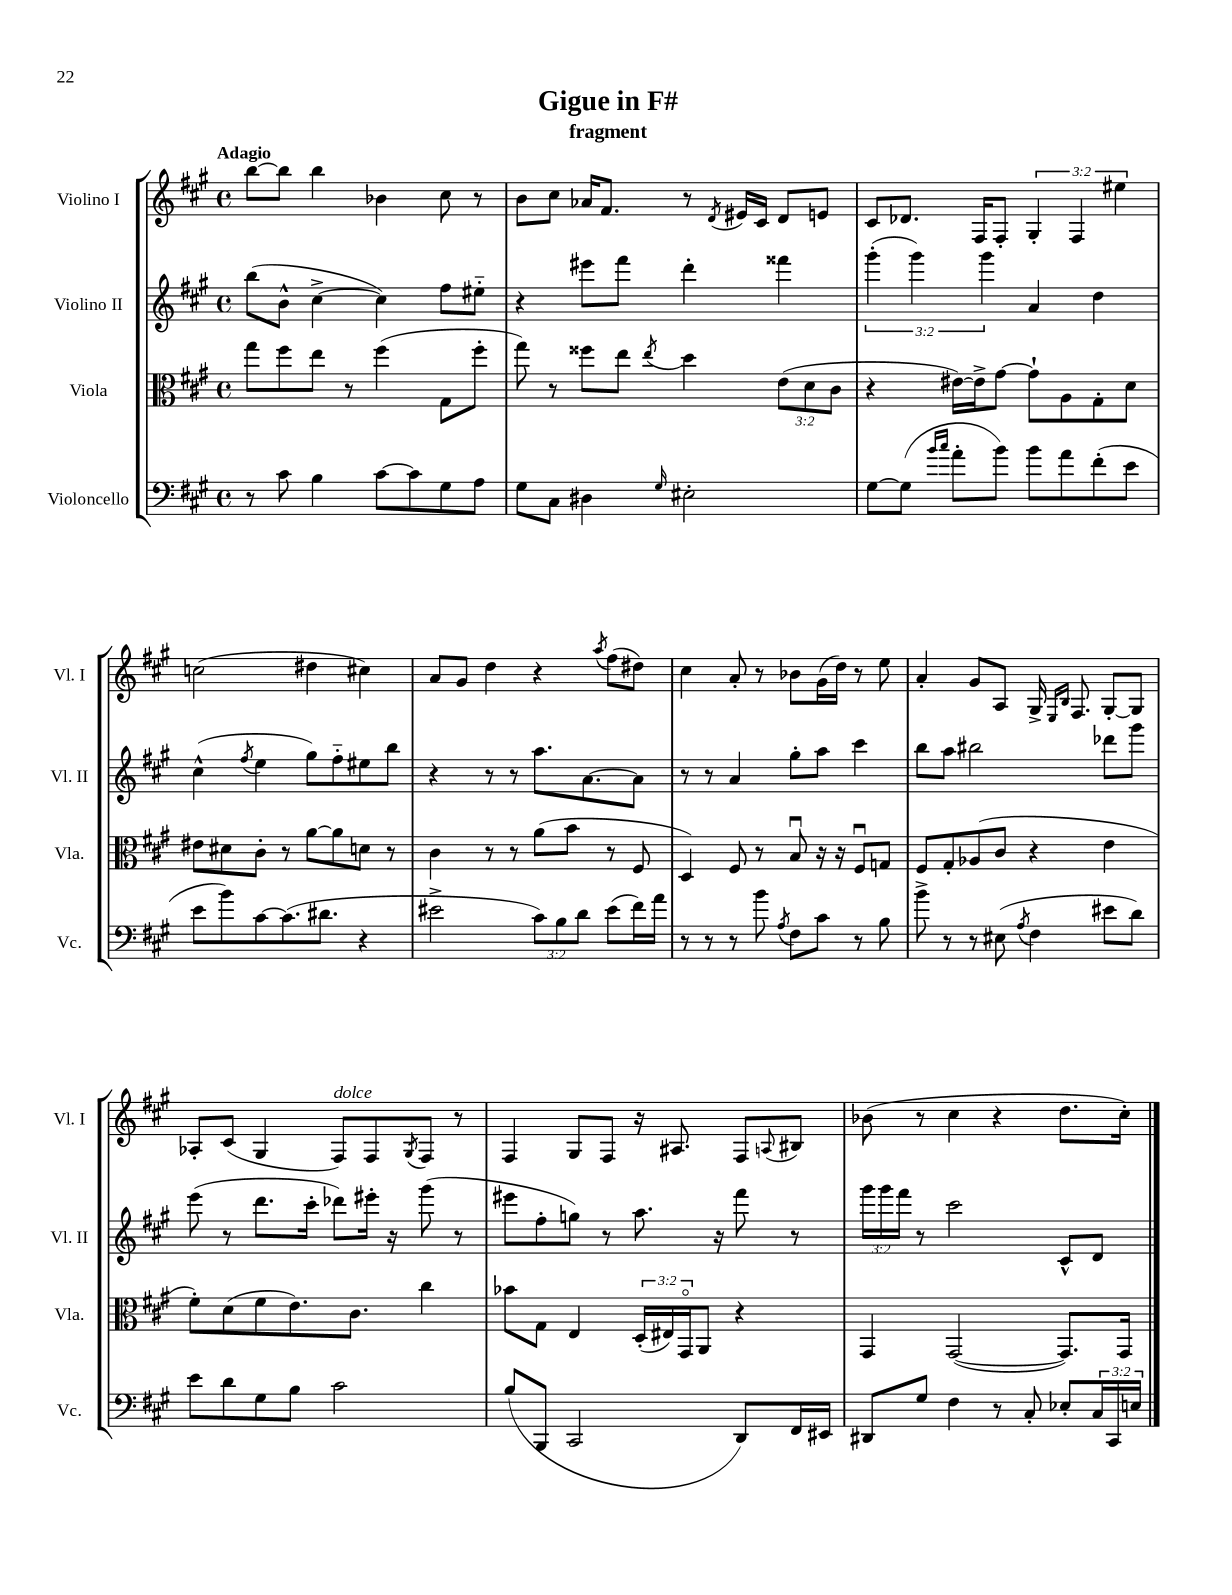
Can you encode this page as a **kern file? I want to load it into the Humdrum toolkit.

**kern	**kern	**kern	**kern
*staff4	*staff3	*staff2	*staff1
*clefF4	*clefC3	*clefG2	*clefG2
*k[f#c#g#]	*k[f#c#g#]	*k[f#c#g#]	*k[f#c#g#]
*M4/4	*M4/4	*M4/4	*M4/4
*met(c)	*met(c)	*met(c)	*met(c)
8r	8gg#	(8bb	[8bb
8c#	8ff#	8b^^	8bb]
4B	8ee	[4cc#^	4bb
.	8r	.	.
[8c#	(4ff#	4cc#])	4b-
8c#]	.	.	.
8G#	8G#	8ff#	8cc#
8A	8ff#'	8ee#'~	8r
=	=	=	=
8G#	8gg#)	4r	8b
8C#	8r	.	8cc#
4D#	8ff##	8eee#	16a-
.	.	.	8.f#
.	8ee	8fff#	.
16qqG#	8qee	.	.
2E#'	4dd	4ddd'	8r
.	.	.	8qd
.	.	.	16e#
.	.	.	16c#
.	(12e	4fff##	8d
.	12d	.	.
.	.	.	8e
.	12c#	.	.
=	=	=	=
[8G#	4r	(6ggg#'	8c#
(8G#]	.	.	8.d-
.	.	6ggg#)	.
16qqb	.	.	.
16qqcc#	.	.	.
8a'	[16e#)	.	.
.	16e#^]	.	16F#
.	.	6ggg#	.
8b)	[8g#	.	8F#'
8b	8g#`]	4a	6G#'
8a	8A	.	.
.	.	.	6F#
(8f#'	8G#'	4dd	.
.	.	.	6ee#
8e	8d	.	.
=	=	=	=
8e	8e#	(4cc#^^	(2cc
8b)	8d#	.	.
.	.	8qff#	.
[8c#	8c#'	4ee	.
(8.c#]	8r	.	.
.	[8a	8gg#)	4dd#
8.d#	.	.	.
.	8a]	8ff#'~	.
4r	8d	8ee#	4cc#)
.	8r	8bb	.
=	=	=	=
2e#^	4c#	4r	8a
.	.	.	8g#
.	8r	8r	4dd
.	8r	8r	.
12c#)	(8a	8.aa	4r
12B	.	.	.
.	8b	.	.
12d	.	.	.
.	.	[8.a	.
.	.	.	8qaa
(8e#	8r	.	(8ff#
16f#)	8F#	8a]	8dd#)
16a	.	.	.
=	=	=	=
8r	4D)	8r	4cc#
8r	.	8r	.
8r	8F#	4a	8a'
8b	8r	.	8r
8qA	.	.	.
8F#	8Bu	8gg#'	8b-
8c#	16r	8aa	(16g#
.	16r	.	16dd)
8r	8F#u	4ccc#	8r
8B	8G	.	8ee
=	=	=	=
8b^	8F#	8bb	4a'
8r	8G#'	8aa	.
8r	(8A-	2bb#	8g#
(8E#	8c#	.	8A
8qA	.	.	.
4F#	4r	.	16G#^
.	.	.	16qqE
.	.	.	16qqB
.	.	.	8.F#
8e#	4e	8ddd-	[8G#'
8d)	.	8ggg#	8G#]
=	=	=	=
8e	8f#')	(8eee	8A-'
8d	(8d	8r	(8c#
8G#	8f#	8.ddd	4G#
8B	8.e)	.	.
.	.	16ccc#'	.
2c#	.	8ddd-)	8F#)
.	8.c#	.	.
.	.	16eee#'	8F#
.	.	16r	.
.	.	.	8qG#
.	4cc#	(8ggg#	8F#
.	.	8r	8r
=	=	=	=
(8B	8b-	8eee#	4F#
8BBB	8G#	8ff#'	.
2CC#	4E	8gg)	8G#
.	.	8r	8F#
.	(24D'	8.aa	16r
.	24E#)	.	.
.	.	.	8.A#
.	24GG#o	.	.
.	8AA	.	.
.	.	16r	.
8DD)	4r	8fff#	8F#
.	.	.	8qqA
16FF#	.	8r	8B#
16EE#	.	.	.
=	=	=	=
8DD#	4GG#	24ggg#	(8b-
.	.	24ggg#	.
.	.	24fff#	.
8G#	.	8r	8r
4F#	([2GG#	2ccc#	4cc#
8r	.	.	4r
8C#'	.	.	.
8E-'	8.GG#])	8c#^^	8.dd
24C#	.	8d	.
24CC#	.	.	.
.	16GG#	.	16cc#')
24E	.	.	.
==	==	==	==
*-	*-	*-	*-
